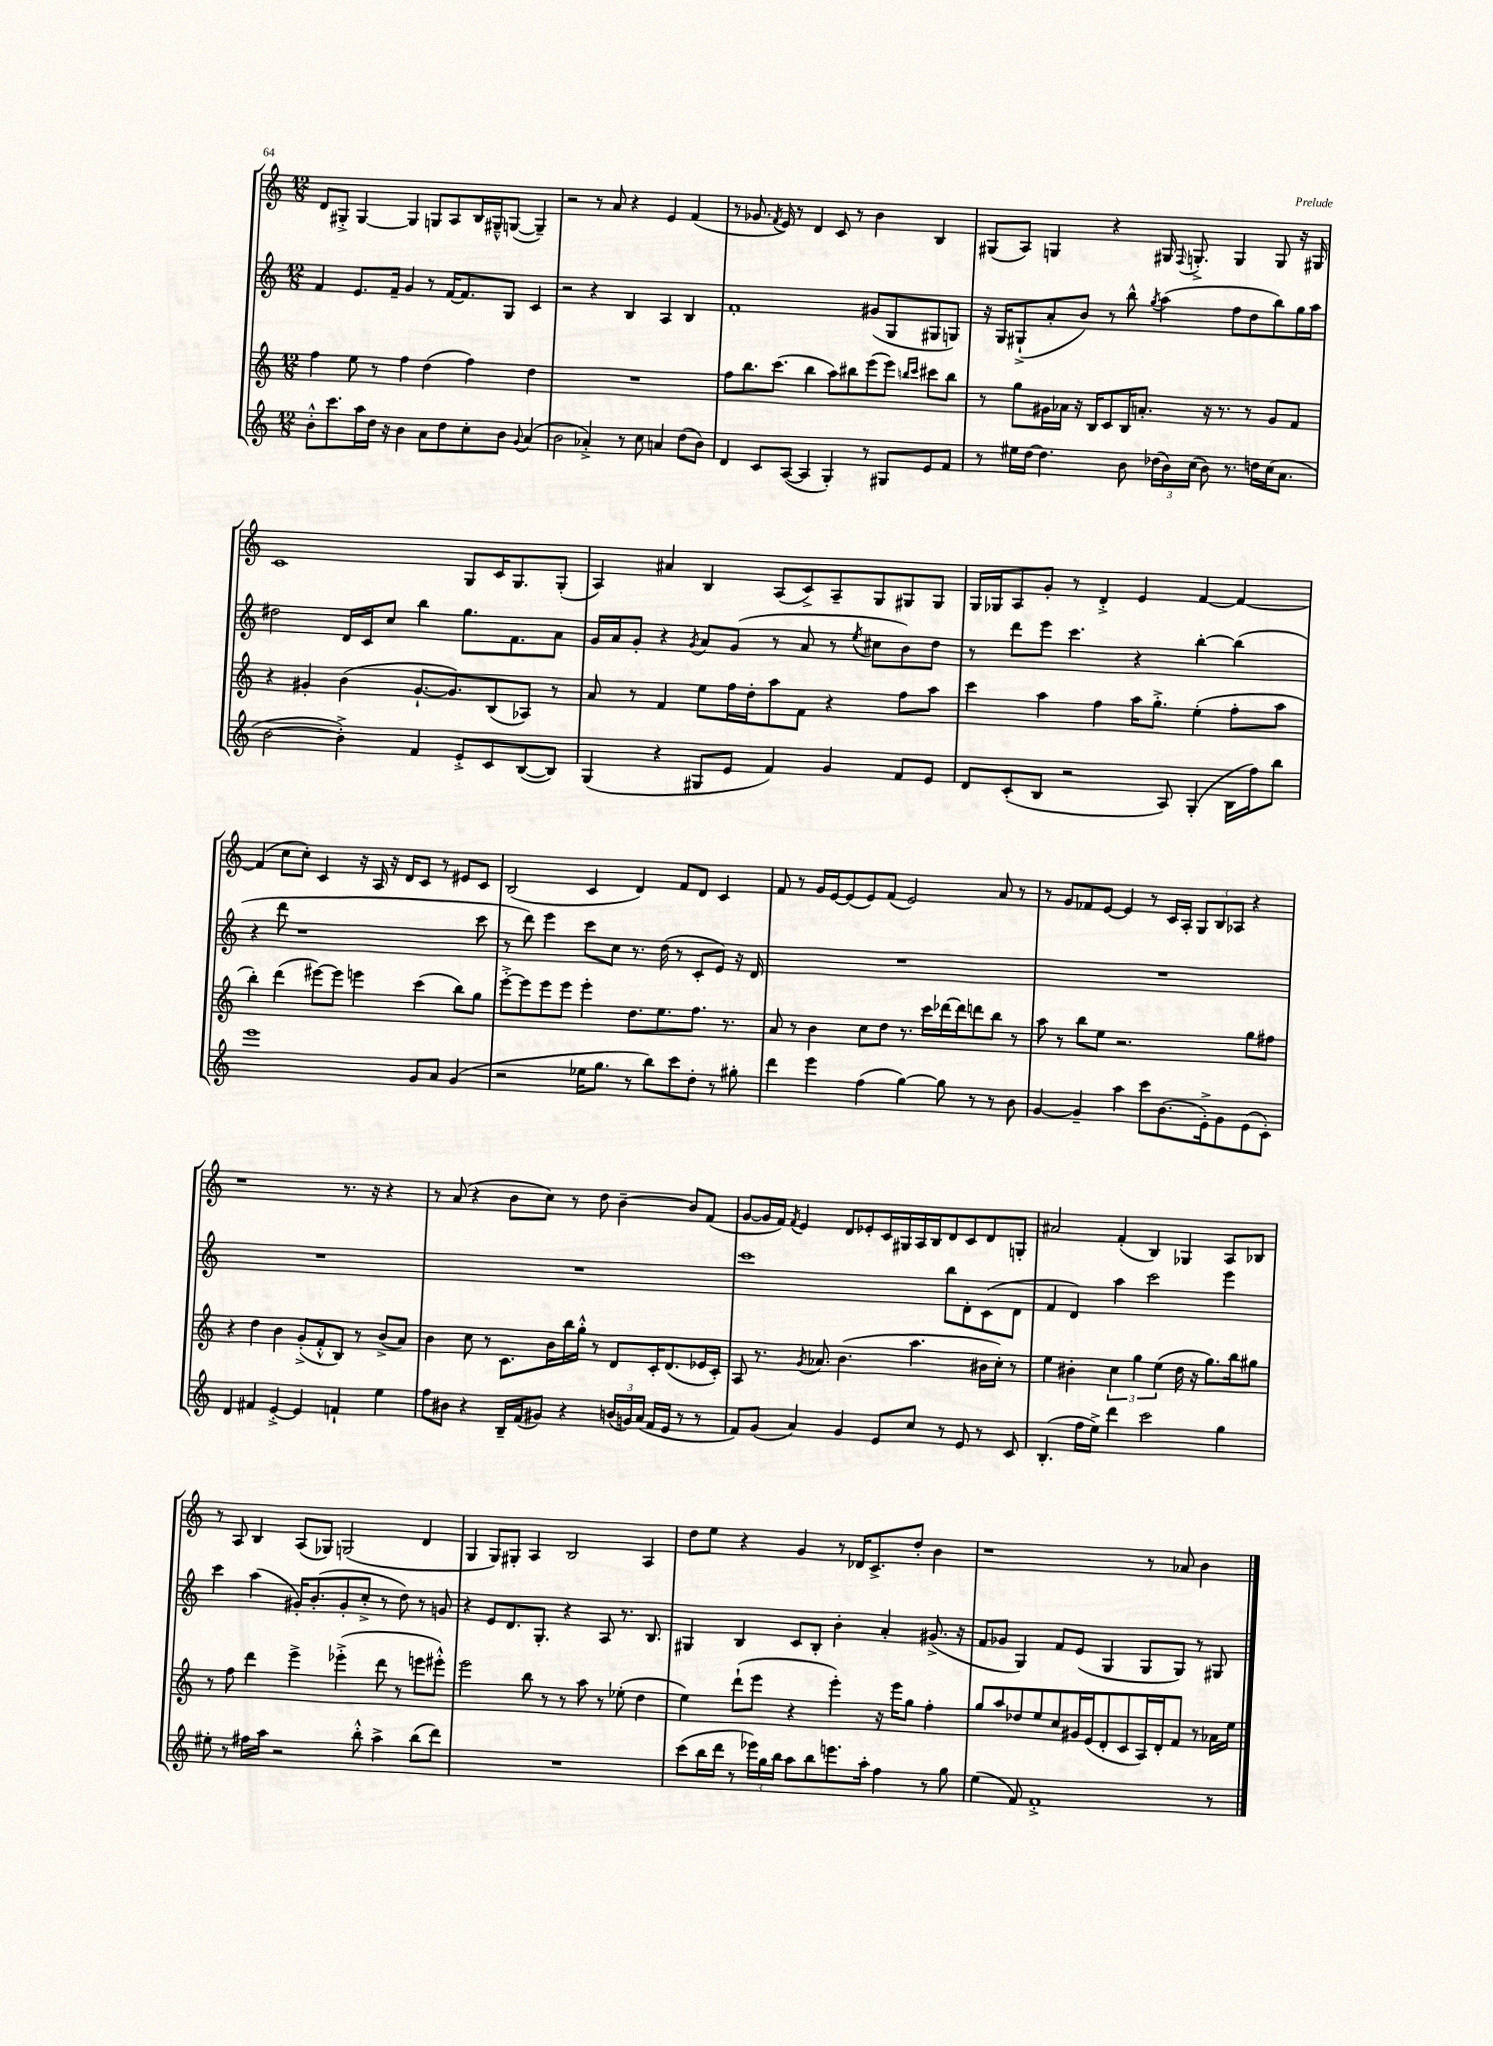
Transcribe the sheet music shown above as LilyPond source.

<<
\new StaffGroup <<
\new Staff = "s0" {
    \clef treble \key c \major \numericTimeSignature \time 12/8
    \autoBeamOff d'8[ gis8]-.-> gis4~ gis4 g8[ a8 b16 gis16---^ g8]~( g4--) |
    r2 r8 a'8 r4 e'4 f'4( |
    r8 ges'8. \acciaccatura { f'8 } e'16) r8 d'4 c'8 r8 b'4 b4 |
    gis8[( a8]) g4 r4 gis16 \appoggiatura { f8 } g8.-.-> g4 g8 r16 gis16 |
    c'1 g8[ c'16 g8. g8]-.( |
    a4) ais'4 b4 a8[( c'8->) a8-- g8 gis8 gis8] |
    g16[ ges16 a8 g'8]-. r8 d'4-.-> e'4 f'4~ f'4~ |
    f'4( c''8[ c''8]-.) c'4 r16 a16 r16 d'16[ c'8] r8 eis'8[ c'8] |
    b2( c'4 d'4) f'8[ d'8] c'4 |
    f'8 r8 g'16[ e'16~ e'8( e'8) f'8]( e'2) a'8 r8 |
    r8 g'8[ fes'8 e'8]~ e'4 r8 c'16[ a16]-. \tuplet 3/2 { g8[ b8 aes8] } r4 |
    r1 r8. r16 r4 |
    r8 a'8( r4 b'8[ c''8]) r8 d''8 b'4~-- b'8[ f'8]( |
    g'8[~ g'16 f'16]) \acciaccatura { f'8 } e'4 d'8[ ees'8-. c'16 gis16 a16 b16 d'8 c'8 d'8 g8]-. |
    ais'2 f'4-.( b4) ges4 a8[ bes8] |
    r8 a8 b4 a8[( ges8]) g2( d'4 |
    g4 g8[) gis8]-. a4 b2 a4 |
    d''8[ e''8] r4 g'4 r8 des'16[ c'8.-> d''8]-. b'4 |
    r1 r8 aes'8 b'4 \bar "|." |
}
\new Staff = "s1" {
    \clef treble \key c \major \numericTimeSignature \time 12/8
    \autoBeamOff f'4 e'8.[ f'16]-- g'4 r8 f'16[~ f'8. g8] c'4 |
    r2 r4 b4 a4 b4 |
    f'1-. gis'8[( g8 gis8 g8]) |
    r16 g16[ gis8-!->( a'8-. b'8]) r8 b''8-^ \acciaccatura { g''8 } a''4( f''8[ d''8 b''8) g''16 a''16] |
    dis''2 d'16[ c'16 c''8] b''4 g''8.[ f'8. a'8] |
    g'16[ a'16 g'8]-. r4 \acciaccatura { g'8 } a'8[ g'8]( r8 a'8 r8 \acciaccatura { e''8 } cis''8[ b'8) d''8] |
    r8 d'''8[ e'''8] c'''4. r4 b''4~-. b''4( |
    r4 d'''8 r1 c'''8 |
    r8 d'''8) e'''4 c'''8[ c''8] r8. d''16( r8 c'8[-. e'8]) r16 d'16 |
    R1. |
    R1. |
    R1. |
    R1. |
    c'''1 b''8[ d'8-. c'8( d'8] |
    f'4 d'4) a''4 c'''2 e'''4 |
    c'''4 a''4( gis'16[-.) b'8.-.( gis'8-. c''8]-.-> r8 d''8) r8 g'8 |
    r4 e'8[ d'8. g8.]-. r4 a8 r8. b8. |
    gis4 b4 c'8[ b8]-. b'4-. a'4-. gis'8.->( r16 |
    f'8[ ges'8] g4) f'8[ e'8]( g4 g8[ g8]) r8 gis8 \bar "|." |
}
\new Staff = "s2" {
    \clef treble \key c \major \numericTimeSignature \time 12/8
    \autoBeamOff f''4 e''8 r8 f''4 d''4( f''4) d''4 |
    R1. |
    f''8[ b''8. c'''8.]( b''4 a''8[) bis''8 e'''8( e'''8]) \grace { b''16[ c'''16] } cis'''8[ b''8] |
    r8 g''8[ gis'16 aes'16] r16 b16[ c'8 b16 a'8.]-. r16 r8. r8 gis'8[ f'8] |
    r4 gis'4-. b'4( gis'8.[~-! gis'8.) b8( aes8]) r8 |
    a'8 r8 f'4 e''8[ f''16 d''16-. a''8 f'8] r4 f''8[ a''8] |
    c'''4 a''4 f''4 a''16[ g''8.]-.-> e''4-.( f''8[-. a''8] |
    b''4-.) d'''4( eis'''8[~) eis'''8] e'''4 c'''4( b''8[) g''8] |
    e'''8[~-.-> e'''8 e'''8 e'''8] e'''4-. d''8.[ e''8. f''8.] r8. |
    a'8 r8 b'4 c''8[ d''8] r8. c'''16[ des'''16~ des'''16 d'''8 b''8] r8 |
    a''8 r8 b''8[ e''8] r2. g''8[ fis''8] |
    r4 d''4 b'4 g'8[-.->( f'8-.-^ b8]) r8 b'8[->( a'8]) |
    b'4 c''8 r8 c'8.[ b'16 b''16 g''16]-.-^ r8 d'8[ c'16-. d'8.( ees'16 c'16]-.) |
    a8 r8. \acciaccatura { g'8 } aes'8. b'4.( a''4. bis'16[ c''16]-.) r8 |
    e''4 bis'4-. \tuplet 3/2 { c''4 g''4 e''4( } d''16 r16 g''8.[) b''16 gis''8] |
    r8 f''8 d'''4 e'''4-> ees'''4-.->( d'''8 r8 e'''8[ eis'''8]-.-^) |
    e'''2 b''8 r8 r8 a''8 r8 ees''8-.( d''4 |
    e''4) d'''8[-!( e'''8] r4 e'''4-.) r16 e'''16[ g''8] f''4-. |
    g''8[ a''8 des''8 e''8 c''8 gis'16 e'16( d'8-. c'8 a16) d'16-. f'8] r8 aes'16[ e''16] \bar "|." |
}
\new Staff = "s3" {
    \clef treble \key c \major \numericTimeSignature \time 12/8
    \autoBeamOff b'8[-.-^ c'''8. a''16 d''16] r16 b'4 a'8[ d''8 c''8-. b'8] \appoggiatura { g'8 } a'4( |
    b'2 aes'4-.->) r8 c''8 a'4 d''8[( b'8]) |
    d'4 c'8[ a8]~( a4 g4-.) r8 gis8[ e'8 f'8] |
    r8 eis''16[ d''16]~ d''4. b'8 \tuplet 3/2 { des''16[( b'16) c''16]( } b'8) r8. d''16[ c''16( a'8.] |
    b'2~ b'4-.->) f'4 e'8[-.-> c'8 b8~( b8]) |
    g4( r4 gis8[ e'8] f'4) g'4 f'8[ e'8] |
    d'8[ c'8-.( b8] r2 a8) g4-.( b16[ f''16) b''8] |
    e'''1 g'8[ a'8] g'4( |
    r2 ees''16[ g''8.] r8 b''8[) c'''8 d''8]-. r8 gis''8-. |
    d'''4 e'''4 f''4( g''4~) g''8 r8 r8 b'8 |
    g'4~ g'4-- a''4 c'''8[ b'8.( e'16-.->) g'8 e'8( c'8]-.) |
    d'4 fis'4 e'4~-.-> e'4 f'4-! e''4 |
    f''8[ bis'8] r4 b16[-- f'16( gis'8]) r4 \tuplet 3/2 { b'16[( g'16) a'16]( } f'16[ e'16] r8 r8 |
    f'8[) g'8]( a'4) g'4 e'8[ c''8] r8 e'8 r8 c'8 |
    b4.-.( f''16[ e''16]->) d'''4 c'''2 g''4 |
    eis''8-. r8 fis''16[ a''16] r2 b''8-.-^ a''4-> b''8[( d'''8]) |
    R1. |
    c'''8[( b''16 d'''16] r8 \tuplet 3/2 { ees'''16[) g''16 b''16] } a''8[ b''8 e'''8. a''16]-. f''4 r8 g''8 |
    e''4( f'8) f'1-.-> r8 \bar "|." |
}
>>
>>
\layout { \context { \Score \remove "Bar_number_engraver" } }
